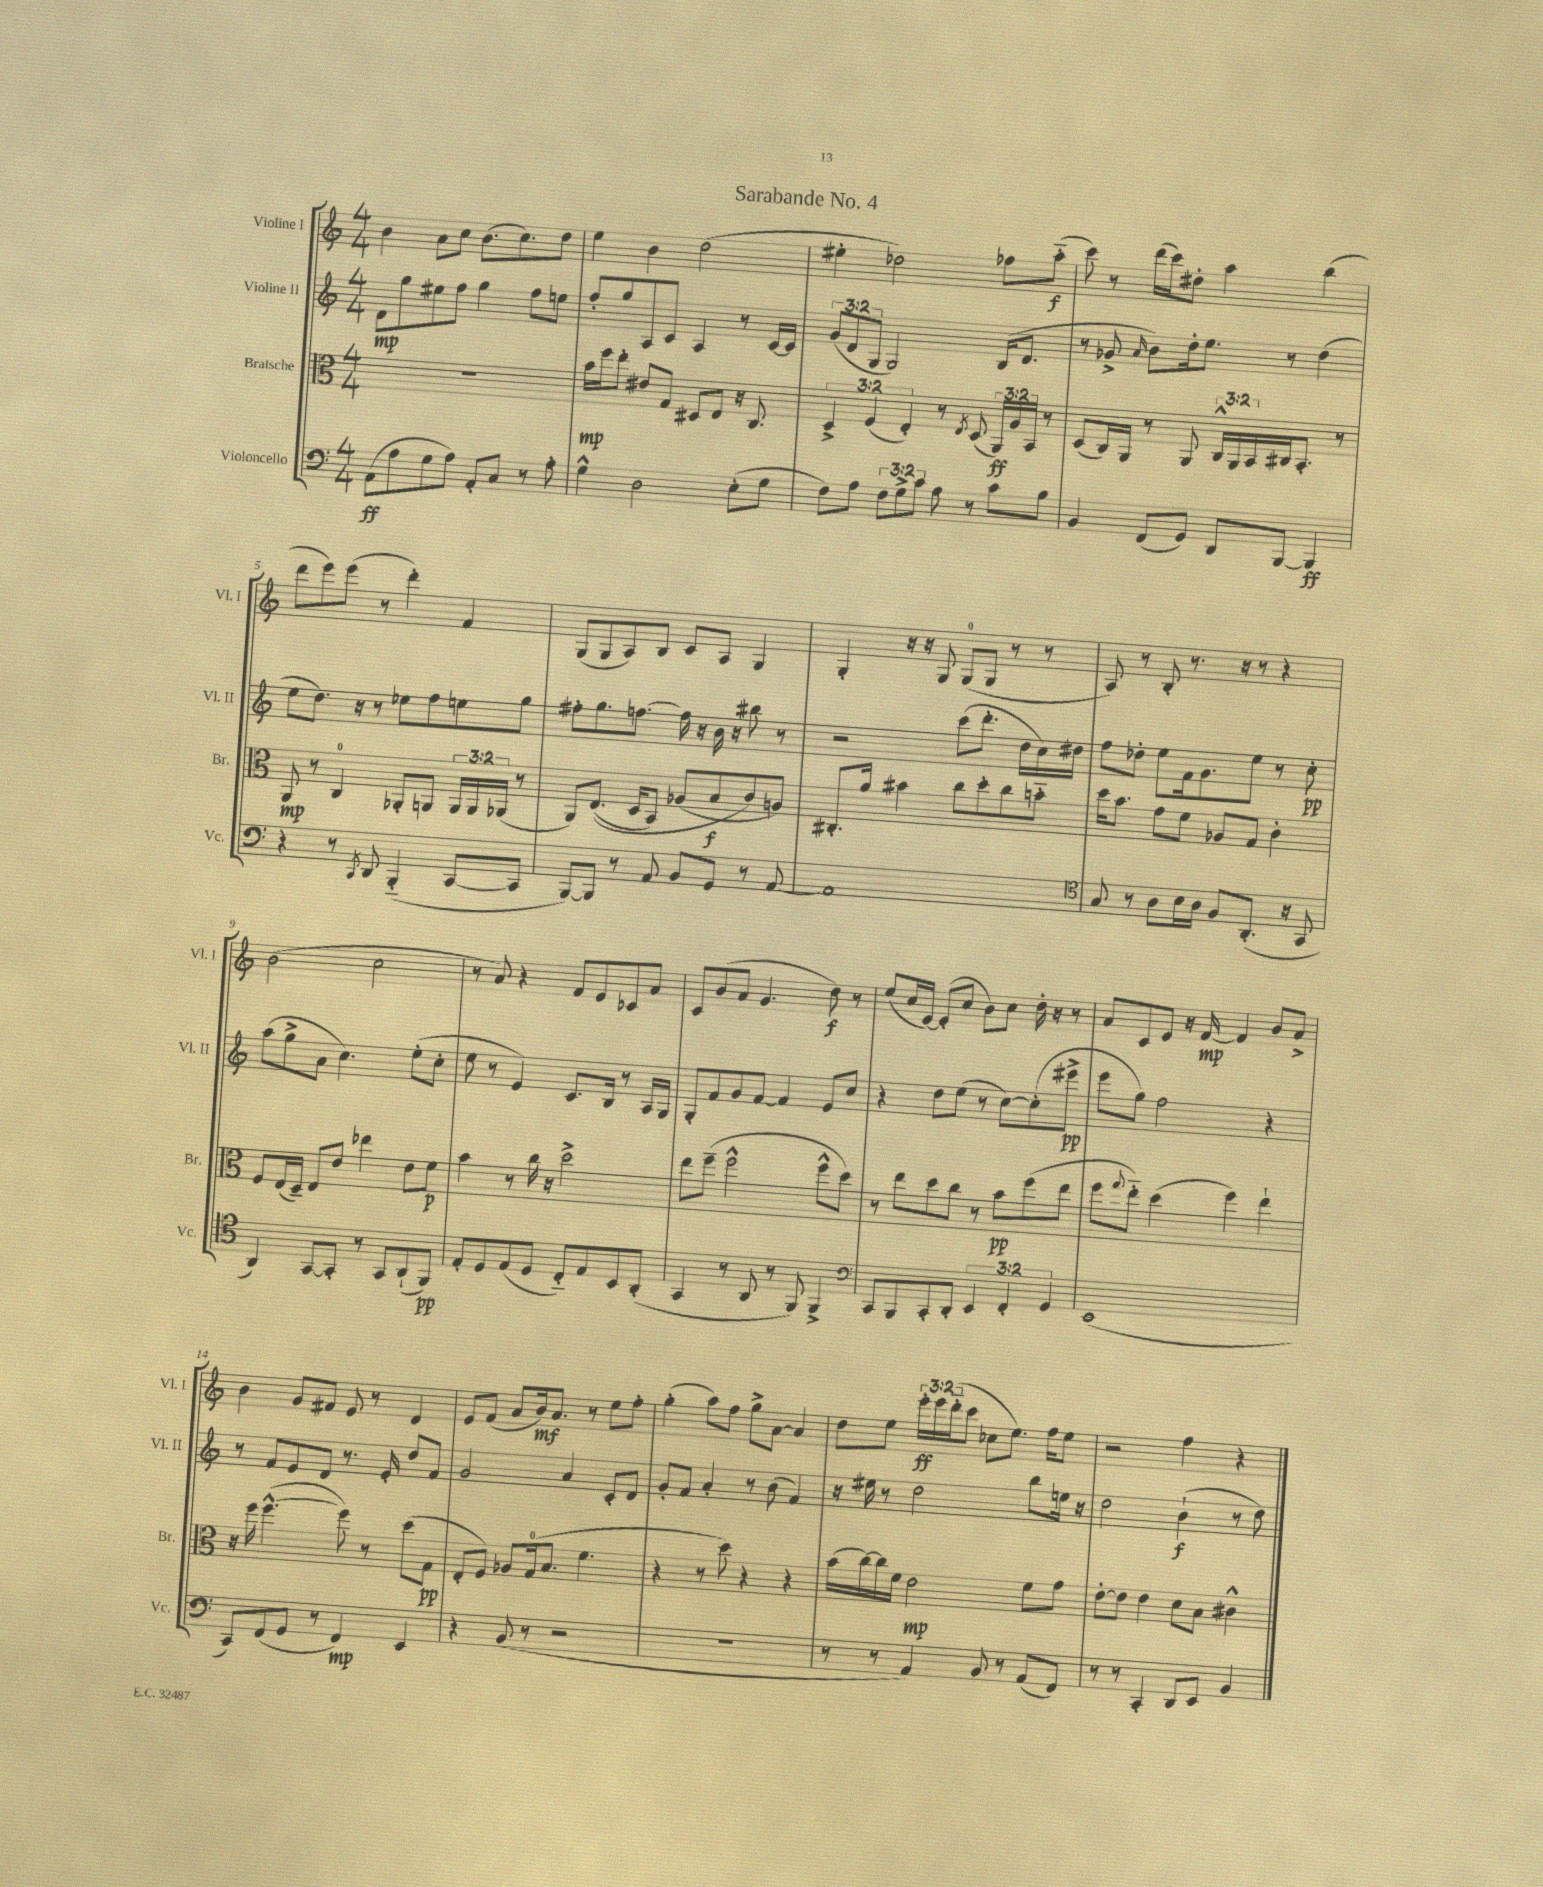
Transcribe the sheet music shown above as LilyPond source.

\header { title = "Sarabande No. 4" }
<<
\new StaffGroup <<
\new Staff = "s0" \with { instrumentName = "Violine I" shortInstrumentName = "Vl. I" } {
    \clef treble \key c \major \numericTimeSignature \time 4/4 \override Staff.TupletNumber.text = #tuplet-number::calc-fraction-text
    b'4 a'8 c''8 b'8.( c''8.) d''8 |
    e''4 b'4 d''2( |
    eis''4-. des''2) fes''8 a''8-_\f( |
    c'''8) r8 d'''16( c'''16) dis''8-. a''4 b''4( |
    d'''8 e'''8) e'''8( r8 d'''4-.) f'4 |
    g8( g8 a8) b8 c'8 a8 g4 |
    g4-. r16 r16 g8 g8-0( g8 r8 r8 |
    a8) r8 b8-. r8. r16 r8 r4 |
    b'2( c''2 |
    r8 a'8) r4 f'8 e'8 ces'8 a'8 |
    c'8 b'8( a'8 g'4. d''8\f) r8 |
    e''8( c''16 e'16~) e'8-.( c''8 b'8) c''8 d''16-. r16 r8 |
    a'8 c'8 e'8 r16 f'16~\mp f'4 b'8 a'8-> |
    b'4 g'8 fis'8 e'8 r8 d'4 |
    e'8 f'8( a'8 b'16\mf) a'8. r8 e''8 f''8-. |
    g''4-.( a''8) f''8 g''8-> a'8~ a'4 |
    d''8 e''8 \tuplet 3/2 { e'''16-.\ff e'''16 d'''16-_( } c'''8 ces''8 e''8.) f''16 e''8 |
    r2 f''4 r4 \bar "|." |
}
\new Staff = "s1" \with { instrumentName = "Violine II" shortInstrumentName = "Vl. II" } {
    \clef treble \key c \major \numericTimeSignature \time 4/4 \override Staff.TupletNumber.text = #tuplet-number::calc-fraction-text
    d'8\mp g''8 eis''8 f''8 g''4 f''8 e''8 |
    f''8-. g''8 a8 c'8 a4 r8 c'16~ c'16 |
    \tuplet 3/2 { g'8( d'8 g8 } g2) b16( d'8. |
    r8 ges'8-> \grace { a'16 } b'8) d''16-. e''8. r8 d''4( |
    e''8 d''8.) r16 r8 ees''8 f''8 e''8 g''8 |
    fis''8-. g''8. f''8.~ f''16 r16 b'16 r16 bis''8 r8 |
    r2 c'''8( d'''8.-. d''16 c''16) dis''16 |
    f''8 des''8-. e''8 f'16 g'8. e''8 r8 c''8-.\pp |
    a''8( g''8-> a'8 c''4.) e''8-.( c''8-. |
    e''8 r8 e'4) c'8. b16 r8 a16 g16 |
    g8-. f'8 g'8 f'8~ f'4 e'8 c''8 |
    r4 d''8 e''8( r8 c''8~) c''8-.( eis'''8->\pp |
    e'''8 g''8) f''2 r4 |
    r8 f'8 e'8 d'8 r8. e'16-. d''8 f'8 |
    g'2 a'4 c'8-. d'8 |
    g'8-. f'8 a'4-. r8 b'8( f'4) |
    r16 eis''16 r8 d''2 b''8 e''16 r16 |
    d''2 b'4-!\f( r8 d''8) \bar "|." |
}
\new Staff = "s2" \with { instrumentName = "Bratsche" shortInstrumentName = "Br." } {
    \clef alto \key c \major \numericTimeSignature \time 4/4 \override Staff.TupletNumber.text = #tuplet-number::calc-fraction-text
    R1 |
    b'16\mp f''16 e''8-. eis'8 g8 dis8 e8 r16 c8. |
    \tuplet 3/2 { d4-> f4( e4-.) } r8 \acciaccatura { e8 } d8( \tuplet 3/2 { a,16\ff) a16 b,16 } r8 |
    d8( c16) a,16 r8 a,8 \tuplet 3/2 { c16-^ a,16 b,16 } cis16 b,8.-. r8 |
    a,8\mp r8 c4-0 aes,8-. a,8 \tuplet 3/2 { a,16 a,16 aes,16( } r8 |
    a,8) e8.(\( d16 b,8) aes8( b8\f c'8\) a8) |
    cis8.-. a'16 bis'4 c''8 d''8-. c''8 b'8-_ |
    d''16 b'8. g'8 f'8 aes8 g8 c'4-. |
    f8 e16( d16--) e8 e'8 ees''4 e'8 f'8\p |
    b'4 r8 c''16 r16 d''2-> |
    e''8 f''8--( f''2-^ f''8-^ d''8) |
    r8 e''8 d''8 c''8 r8 b'8\pp f''8( e''8 |
    f''8 \appoggiatura { g''8 } e''8-_) d''4( f''4) e''4-! |
    r16 f''16 f''4.~-^( f''8) r8 d''8( g8\pp |
    e8-. f8) aes8 g16-0( b8. f'4. |
    r4 r8 d''8) r4 r4 |
    b'16( c''16~) c''16 f'16 e'2\mp f'8 g'8 |
    e'8~-. e'8 e'4 d'8 b8 cis'4-^ \bar "|." |
}
\new Staff = "s3" \with { instrumentName = "Violoncello" shortInstrumentName = "Vc." } {
    \clef bass \key c \major \numericTimeSignature \time 4/4 \override Staff.TupletNumber.text = #tuplet-number::calc-fraction-text
    a,8\ff( a8 g8 a8) a,8-. c8 r8 a8-. |
    g4-^ d2 e8-.( g8 |
    f8) a8 \tuplet 3/2 { f8 g8-> c'8 } a8 r8 c'8 b8 |
    b,4 f,8( g,8) d,8 b,,8~ b,,4\ff |
    r4 r8 \acciaccatura { c,8 } d,8 b,,4-_( c,8~ c,8 |
    b,,8~) b,,8 r8 a,8 b,8 g,8 r8 a,8~ |
    a,1 |
    \clef tenor g8 r8 a8 b16 a16 f8 a,8.-.( r16 g,8 |
    a,4) g,8~ g,8-. r8 g,8 a,8-!( f,8\pp) |
    e8-. d8 e8( d8 c8-_) e8 b,8 a,8-.( |
    g,4 r8 a,8 r8 f,8) f,4-> |
    \clef bass c,8 b,,8 c,8-. d,8-. \tuplet 3/2 { e,4 f,4-. g,4 } |
    e,1( |
    c,8) f,8( g,8 r8 f,4\mp) e,4 |
    r4 b,8( r8 r2 |
    R1 |
    r8 r8 a,4) b,8 r8 a,8( f,8) |
    r8 r8 c,4-. d,8 e,8 b,4 \bar "|." |
}
>>
>>
